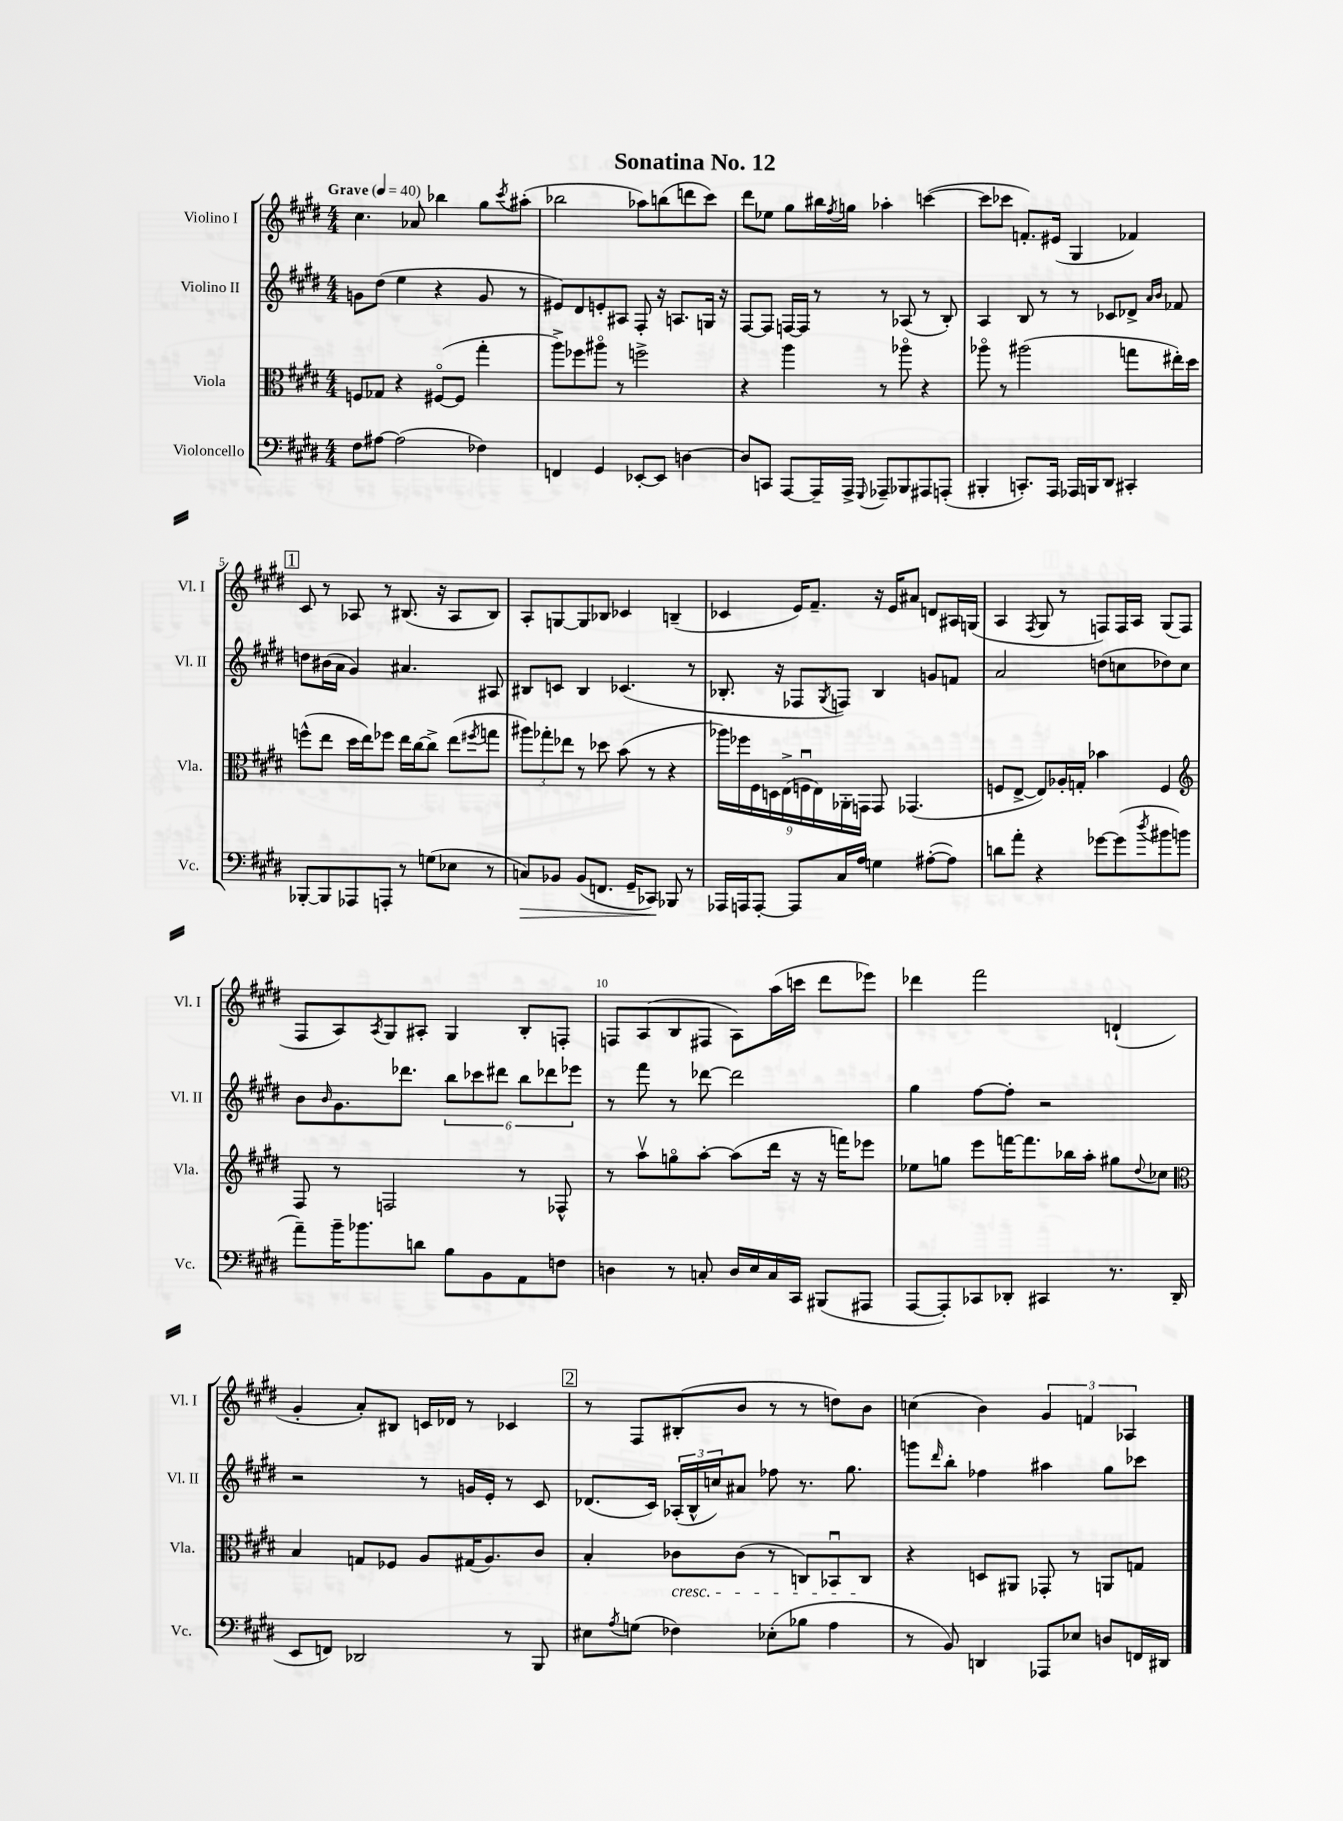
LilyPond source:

\header { title = "Sonatina No. 12" }
<<
\new StaffGroup <<
\new Staff = "s0" \with { instrumentName = "Violino I" shortInstrumentName = "Vl. I" } {
    \clef treble \key e \major \numericTimeSignature \time 4/4 \tempo "Grave" 4 = 40
    cis''4. aes'8 bes''4 gis''8 \acciaccatura { cis'''8 } ais''8-.( |
    bes''2 aes''8) b''8( d'''8 cis'''8) |
    dis'''8 ees''8 gis''8 bis''16 \acciaccatura { fis''8 } g''16 aes''4-. c'''4~( |
    c'''8 ces'''8 f'8.-.) eis'16( gis4 fes'4) |
    \mark \markup { \box "1" } cis'8 r8 aes8 r8 bis8.( r16 aes8 bis8) |
    a8-. g8~ g8 bes8 ces'4 b4--( |
    ces'4 e'16) fis'8.-- r16 e'16 ais'8 d'8 ais16 g16( |
    a4 \acciaccatura { fis8 } gis8 r8 f8) f16 a16 gis8( f8 |
    fis8 a8) \acciaccatura { a8 } gis8 ais8-. gis4 b8-. f8-. |
    f8 a8( b8 fis8 a8) a''16( c'''16 dis'''8 ees'''8) |
    des'''4 fis'''2 d'4-!( |
    gis'4-. a'8-.) bis8 c'16 des'16 r8 ces'4 |
    \mark \markup { \box "2" } r8 fis8 bis8-.( b'8 r8 r8 d''8) b'8 |
    c''4( b'4) \tuplet 3/2 { gis'4 f'4 aes4 } \bar "|." |
}
\new Staff = "s1" \with { instrumentName = "Violino II" shortInstrumentName = "Vl. II" } {
    \clef treble \key e \major \numericTimeSignature \time 4/4
    g'8 dis''8( e''4 r4 g'8 r8 |
    eis'8) dis'8 e'8-. ais8 fis8-. r16 a8. g16 r16 |
    fis8~ fis8 f16~ f16 r8 r8 aes8( r8 b8-.) |
    a4 b8 r8 r8 ces'8 des'8-> \grace { a'16 b'16 } fes'8 |
    \mark \markup { \box "1" } d''8 bis'16( a'16 gis'4) ais'4. ais8 |
    bis8 c'8 bis4 ces'4.( r8 |
    bes8.-. r16 fes8 \acciaccatura { gis8 } f8) bes4 g'8 f'8 |
    a'2 d''8( c''8 des''8) c''8 |
    b'8 \grace { b'16 } gis'8. des'''8. \tuplet 6/4 { b''8 ces'''8 dis'''8 b''8 des'''8 ees'''8 } |
    r8 fis'''8 r8 des'''8~ des'''2 |
    gis''4 fis''8~ fis''8-. r2 |
    r2 r8 g'16 e'16-. r8 cis'8 |
    \mark \markup { \box "2" } des'8.( cis'16) \tuplet 3/2 { aes16-.( b16-^ c''16) } ais'8 fes''8 r8. gis''8. |
    g'''8 \grace { dis'''16 } b''8-. fes''4 ais''4 gis''8 ces'''8 \bar "|." |
}
\new Staff = "s2" \with { instrumentName = "Viola" shortInstrumentName = "Vla." } {
    \clef alto \key e \major \numericTimeSignature \time 4/4
    f8 ges8 r4 fis8~\flageolet( fis8 gis''4-. |
    a''8->) fes''8 ais''8\flageolet r8 f''2-> |
    r4 a''4 r8 aes''8\flageolet r4 |
    aes''8\flageolet r8 ais''2( g''8 eis''16-.) dis''16 |
    \mark \markup { \box "1" } f''8-^( e''8 dis''16 e''16) fes''8 e''16 cis''16~ cis''8-> e''8( \acciaccatura { fis''8 } g''8 |
    \tuplet 3/2 { ais''8) ges''8-. ees''8 } r8 des''8 b'8( r8 r4 |
    \tuplet 9/8 { aes''16) fes''16 fis16 d16 e16->( f16\downbow e16) aes,16-. g,16 } g,8 ges,4.( |
    f8 e8~-> e8) aes16-. g16-. bes'4 f4 |
    \clef treble fis8 r8 f2 r8 fes8-^ |
    r8 a''8\upbow g''8\flageolet a''8~-. a''8( dis'''16 r16 r16 f'''16) ees'''8 |
    ees''8 g''8 e'''8 f'''16~ f'''8. bes''16 a''16-. gis''8 \appoggiatura { dis''8 } ces''8 |
    \clef alto b4 g8 fes8 a8 gis16( a8.) cis'8 |
    \mark \markup { \box "2" } b4-. ces'8\cresc ces'8( r8 c8) bes,8\downbow c8\! |
    r4 d8 ais,8 ges,8-. r8 a,8 g8 \bar "|." |
}
\new Staff = "s3" \with { instrumentName = "Violoncello" shortInstrumentName = "Vc." } {
    \clef bass \key e \major \numericTimeSignature \time 4/4
    fis8 ais8~ ais2( fes4) |
    f,4 gis,4 ees,8~-. ees,8 d4~ |
    d8 c,8 a,,8~ a,,16-- a,,16-> \appoggiatura { gis,,8 } aes,,8-- bes,,8 ais,,8 a,,8-.( |
    bis,,4-. c,8.-.) a,,16 aes,,16 b,,16 dis,8 cis,4-. |
    \mark \markup { \box "1" } bes,,8~-. bes,,8 aes,,8 a,,8-. r8 g8( ees8 r8 |
    c8\>) bes,8 bes,8( f,8. gis,16-- ces,8\!) bes,,8 r8 |
    aes,,16 a,,16 a,,8~-. a,,8 cis16 a16 g4 ais8~-.( ais8) |
    d'8 a'8-. r4 ges'8~ ges'8( \acciaccatura { dis''8 } bis'8 b'8 |
    a'8--) b'16-- bes'8. d'8 b8 b,8 a,8 f8 |
    d4 r8 c8-. d16 e16 c16 cis,16 bis,,8( ais,,8 |
    a,,8~ a,,8-.) ces,8 des,8-. cis,4 r8. des,16( |
    e,8 f,8) des,2 r8 b,,8 |
    \mark \markup { \box "2" } eis8 \acciaccatura { a8 } g8( fes4) ees8-.( bes8 a4 |
    r8 b,8) d,4 aes,,8 ees8 d8 f,16 dis,16 \bar "|." |
}
>>
>>
\layout { \context { \Score \override BarNumber.break-visibility = ##(#f #t #t) barNumberVisibility = #(every-nth-bar-number-visible 5) } }
